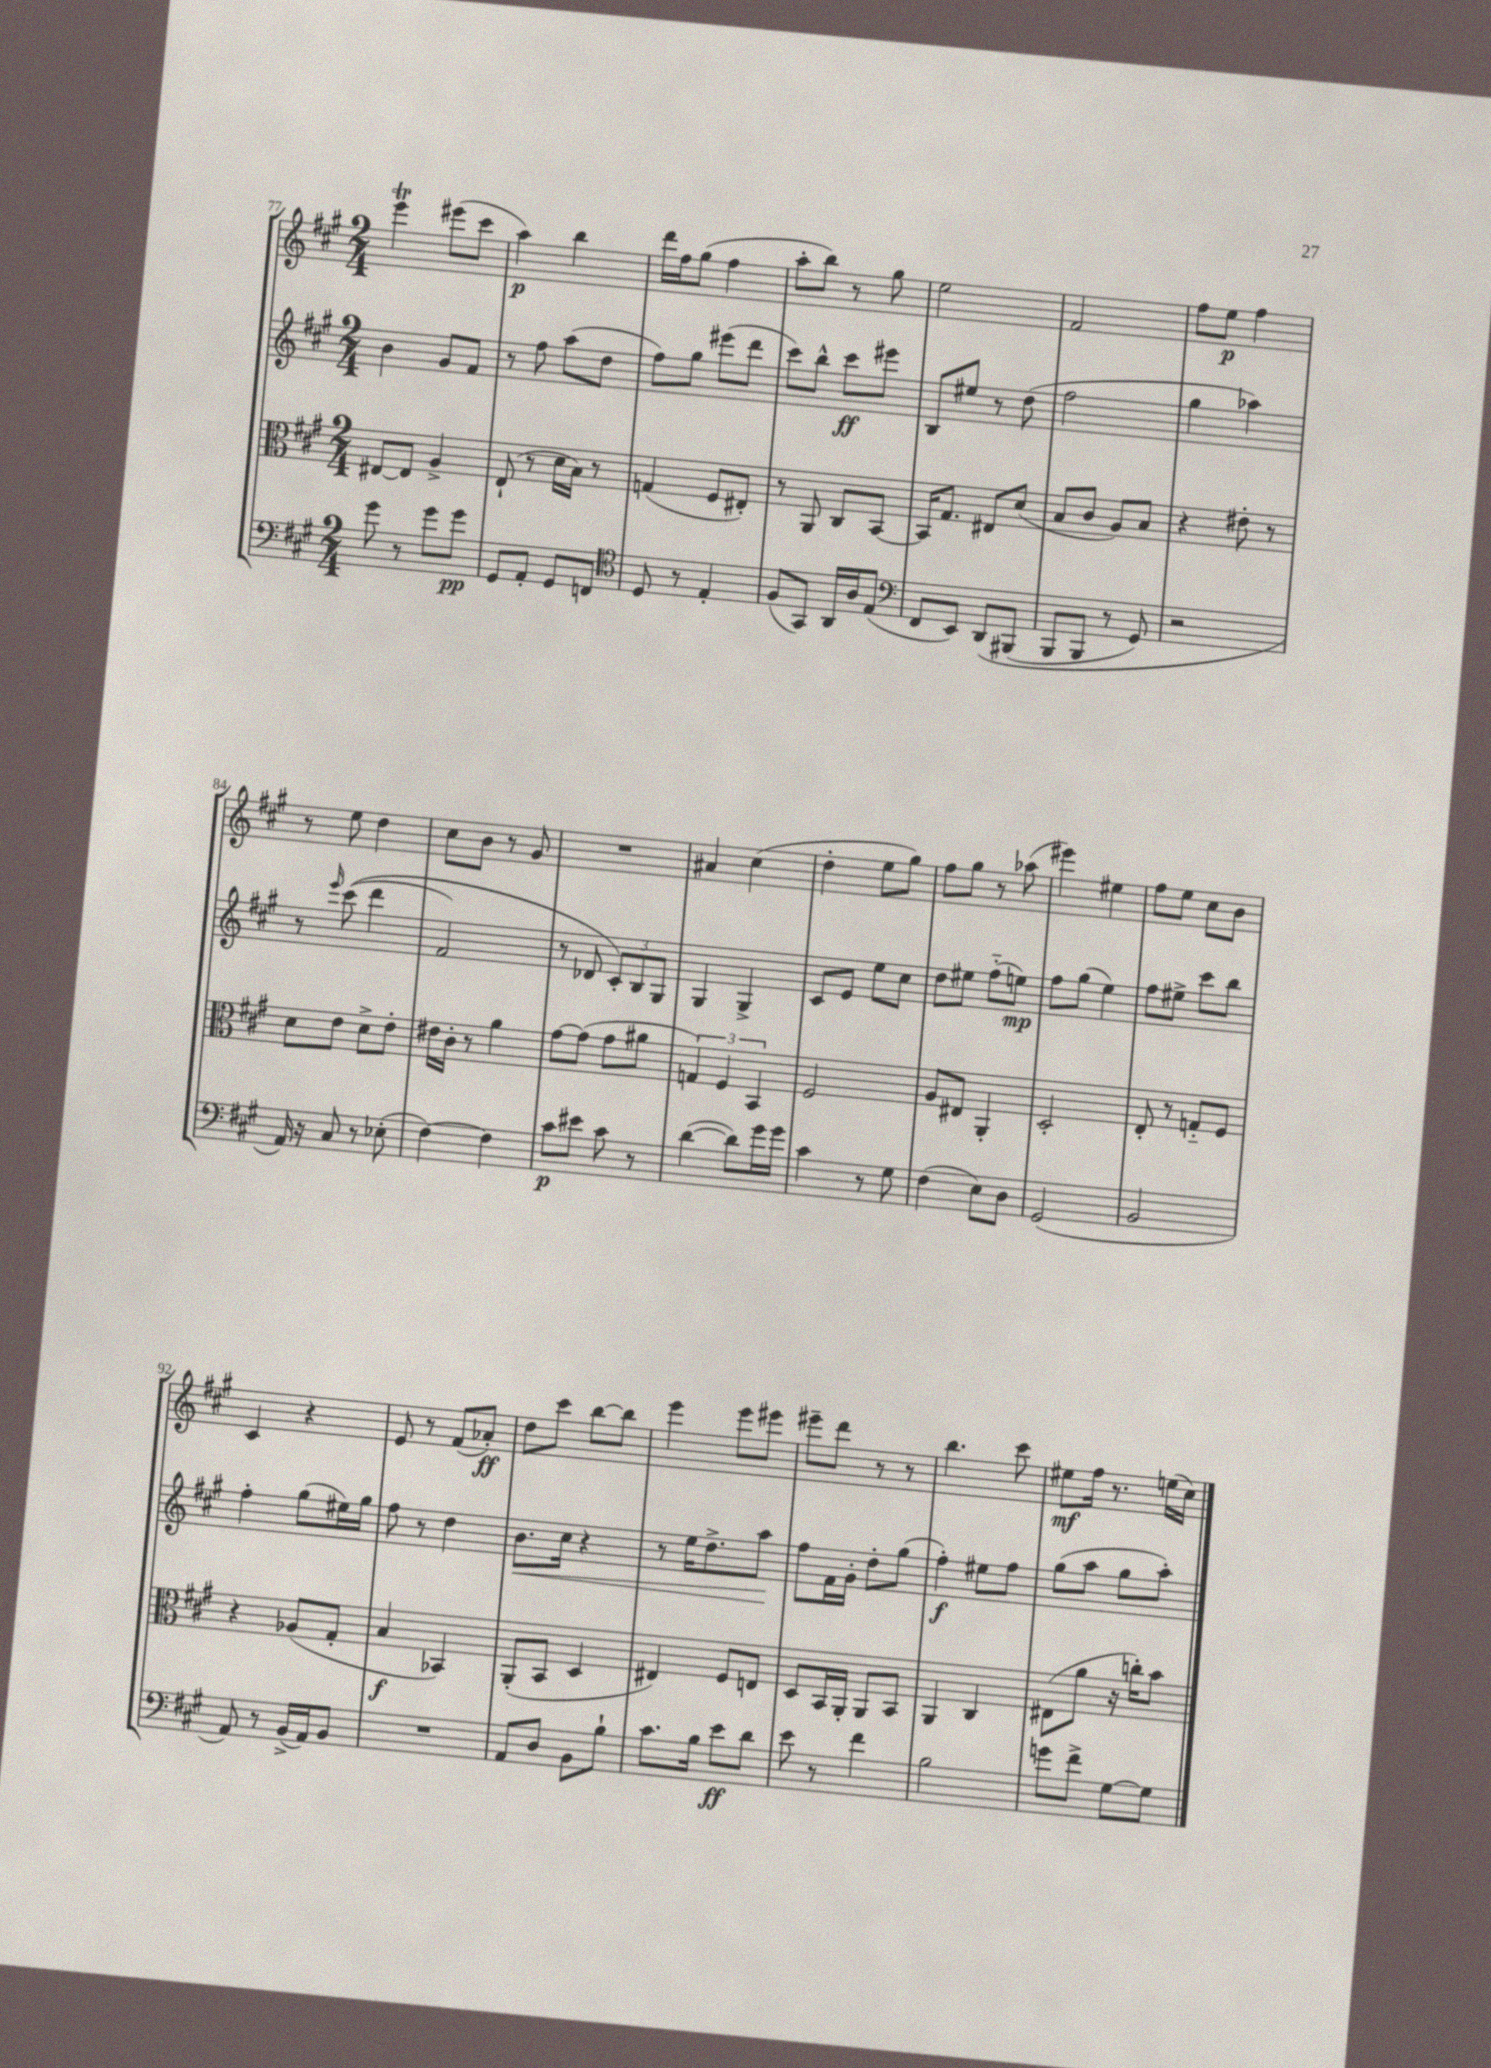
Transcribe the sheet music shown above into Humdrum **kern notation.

**kern	**dynam	**kern	**dynam	**kern	**dynam	**kern	**dynam
*part4	*part4	*part3	*part3	*part2	*part2	*part1	*part1
*staff4	*staff4	*staff3	*staff3	*staff2	*staff2	*staff1	*staff1
*clefF4	*	*clefC3	*	*clefG2	*	*clefG2	*
*k[f#c#g#]	*	*k[f#c#g#]	*	*k[f#c#g#]	*	*k[f#c#g#]	*
*M2/4	*	*M2/4	*	*M2/4	*	*M2/4	*
=77	=77	=77	=77	=77	=77	=77	=77
8g#\	.	[8E#X/L	.	4b\	.	4eeeT\	.
8r	.	8E#/J]	.	.	.	.	.
8g#\L	.	4A^/	.	8g#/L	.	(8eee#X\L	.
8g#\J	pp	.	.	8f#/J	.	8ccc#\J	.
=78	=78	=78	=78	=78	=78	=78	=78
8GG#/L	.	(8E`/	.	8r	.	4aa\)	p
8AA'/J	.	8r	.	8ff#\	.	.	.
8GG#/L	.	16d\LL	.	(8aa\L	.	4bb\	.
.	.	16B\JJ)	.	.	.	.	.
8FFn/J	.	8r	.	8dd\J	.	.	.
=79	=79	=79	=79	=79	=79	=79	=79
*clefC4	*	*	*	*	*	*	*
8D/	.	(4Gn/	.	8ff#\L)	.	16ddd\LL	.
.	.	.	.	.	.	16ff#\J	.
8r	.	.	.	8gg#\J	.	(8gg#\J	.
4E'/	.	8F#/L	.	(8eee#X\L	.	4ff#\	.
.	.	8E#X'/J)	.	8ddd\J	.	.	.
=80	=80	=80	=80	=80	=80	=80	=80
(8F#/L	.	8r	.	8ccc#\L)	.	8aa'\L	.
8GG#/J)	.	8AA/	.	8bb^^\J	.	8bb\J)	.
16AA/LL	.	8C#/L	.	8ccc#\L	ff	8r	.
16A/J	.	.	.	.	.	.	.
(8E/J	.	[8BB/J	.	8eee#X\J	.	8gg#\	.
=81	=81	=81	=81	=81	=81	=81	=81
*clefF4	*	*	*	*	*	*	*
8FF#/L	.	16BB/KL]	.	8B/L	.	2ee\	.
.	.	8.G#/J	.	.	.	.	.
8EE/J)	.	.	.	8ee#X/J	.	.	.
(8DD/L	.	8E#X/L	.	8r	.	.	.
(8BBB#X/J	.	(8d/J	.	(8dd\	.	.	.
=82	=82	=82	=82	=82	=82	=82	=82
8BBB/L	.	8B/L	.	2ff#\	.	2f#/	.
8BBB/J	.	8c#/J	.	.	.	.	.
8r	.	8A/L)	.	.	.	.	.
8GG#/)	.	8B/J	.	.	.	.	.
=83	=83	=83	=83	=83	=83	=83	=83
2r	.	4r	.	4gg#\	.	8ff#\L	.
.	.	.	.	.	.	8ee\J	p
.	.	8e#X'\	.	4aa-X\)	.	4ff#\	.
.	.	8r	.	.	.	.	.
!!LO:LB:g=z
=84	=84	=84	=84	=84	=84	=84	=84
16AA/)	.	8d\L	.	8r	.	8r	.
16r	.	.	.	.	.	.	.
.	.	.	.	16qqeee/	.	.	.
8C#/	.	8e\J	.	((8ccc#\	.	8ee\	.
8r	.	8d^\L	.	4ddd\	.	4dd\	.
(8E-X'\	.	8e'\J	.	.	.	.	.
=85	=85	=85	=85	=85	=85	=85	=85
[4F#\)	.	16e#X\LL	.	2f#/)	.	8cc#\L	.
.	.	16c#'\JJ	.	.	.	.	.
.	.	8r	.	.	.	8b\J	.
4F#\]	.	4a\	.	.	.	8r	.
.	.	.	.	.	.	8g#/	.
=86	=86	=86	=86	=86	=86	=86	=86
8c#\L	p	[8g#\L	.	8r	.	2r	.
8e#X\J	.	(8g#\J]	.	8d-X/	.	.	.
8c#\	.	8g#\L	.	12c#'/L)	.	.	.
.	.	.	.	12B/	.	.	.
8r	.	8a#X\J	.	.	.	.	.
.	.	.	.	12G#/J	.	.	.
=87	=87	=87	=87	=87	=87	=87	=87
([4d\	.	6Gn/)	.	4G#/	.	4a#X/	.
.	.	6F#/	.	.	.	.	.
8d\L])	.	.	.	4G#^/	.	(4cc#\	.
.	.	6BB/	.	.	.	.	.
16g#\L	.	.	.	.	.	.	.
16g#\JJ	.	.	.	.	.	.	.
=88	=88	=88	=88	=88	=88	=88	=88
4c#\	.	2F#/	.	8c#/L	.	4dd'\	.
.	.	.	.	8e/J	.	.	.
8r	.	.	.	8ee\L	.	8ee\L	.
8G#\	.	.	.	8cc#\J	.	8gg#\J)	.
=89	=89	=89	=89	=89	=89	=89	=89
(4F#\	.	8A/L	.	8dd\L	.	8ff#\L	.
.	.	8E#X/J	.	8ee#X\J	.	8gg#\J	.
8E\L)	.	4AA'/	.	(8ff#\L	.	8r	.
8D\J	.	.	.	8een\J)	mp	(8aa-X\	.
=90	=90	=90	=90	=90	=90	=90	=90
(2GG#/	.	2D'/	.	8ff#\L	.	4eee#X\)	.
.	.	.	.	(8gg#\J	.	.	.
.	.	.	.	4ee\)	.	4ee#X\	.
=91	=91	=91	=91	=91	=91	=91	=91
2BB/	.	8E'/	.	8ff#\L	.	8ff#\L	.
.	.	8r	.	8ee#X^\J	.	8ee\J	.
.	.	8Gn/L	.	8ccc#\L	.	8cc#\L	.
.	.	8F#/J	.	8bb\J	.	8b\J	.
!!LO:LB:g=z
=92	=92	=92	=92	=92	=92	=92	=92
8AA/)	.	4r	.	4ff#'\	.	4c#/	.
8r	.	.	.	.	.	.	.
(16BB^/LL	.	(8A-X/L	.	(8gg#\L	.	4r	.
16AA/J)	.	.	.	.	.	.	.
8BB/J	.	8G#'/J	.	16ee#X\L)	.	.	.
.	.	.	.	16gg#\JJ	.	.	.
=93	=93	=93	=93	=93	=93	=93	=93
2r	.	4B/	f	8ff#\	.	8e/	.
.	.	.	.	8r	.	8r	.
.	.	4BB-X/)	.	4dd\	.	(8f#/L	.
.	.	.	.	.	.	8a-X'/J)	ff
=94	=94	=94	=94	=94	=94	=94	=94
!	!	!	!	!	!LO:HP:b	!	!
8AA/L	.	(8AA'/L	.	8.b\L	<	8dd\L	.
8D/J	.	8BB/J	.	.	.	8ccc#\J	.
.	.	.	.	16cc#\Jk	.	.	.
8BB\L	.	4D/	.	4r	.	[8bb\L	.
8B`\J	.	.	.	.	.	8bb\J]	.
=95	=95	=95	=95	=95	=95	=95	=95
8.c#\L	.	4E#X/)	.	8r	.	4eee\	.
.	.	.	.	16ee\KL	.	.	.
16B\Jk	.	.	.	8.dd^\	.	.	.
8e\L	ff	8F#/L	.	.	.	8eee\L	.
8d\J	.	8En/J	.	8aa\J	.	8eee#X\J	.
.	.	.	.	.	[	.	.
=96	=96	=96	=96	=96	=96	=96	=96
8e\	.	8D/L	.	8ff#\L	.	8eee#X~\L	.
8r	.	16BB/L	.	16f#\L	.	8ddd\J	.
.	.	16AA'/JJ	.	16g#'\JJ	.	.	.
4f#\	.	8AA/L	.	8dd'\L	.	8r	.
.	.	8BB/J	.	(8gg#\J	.	8r	.
=97	=97	=97	=97	=97	=97	=97	=97
2B\	.	4AA/	.	4ff#'\)	f	4.bb\	.
.	.	4C#/	.	8ee#X\L	.	.	.
.	.	.	.	8ff#\J	.	8ccc#\	.
=98	=98	=98	=98	=98	=98	=98	=98
8gn\L	.	(8E#X\L	.	(8gg#\L	.	8ee#X\L	mf
8f#^\J	.	8a\J	.	8aa\J	.	16ff#\Jk	.
.	.	.	.	.	.	8.r	.
[8G#\L	.	16r	.	8gg#\L	.	.	.
.	.	16ccn'\KL)	.	.	.	.	.
8G#\J]	.	8b\J	.	8aa'\J)	.	(16een\LL	.
.	.	.	.	.	.	16cc#\JJ)	.
==	==	==	==	==	==	==	==
*-	*-	*-	*-	*-	*-	*-	*-
